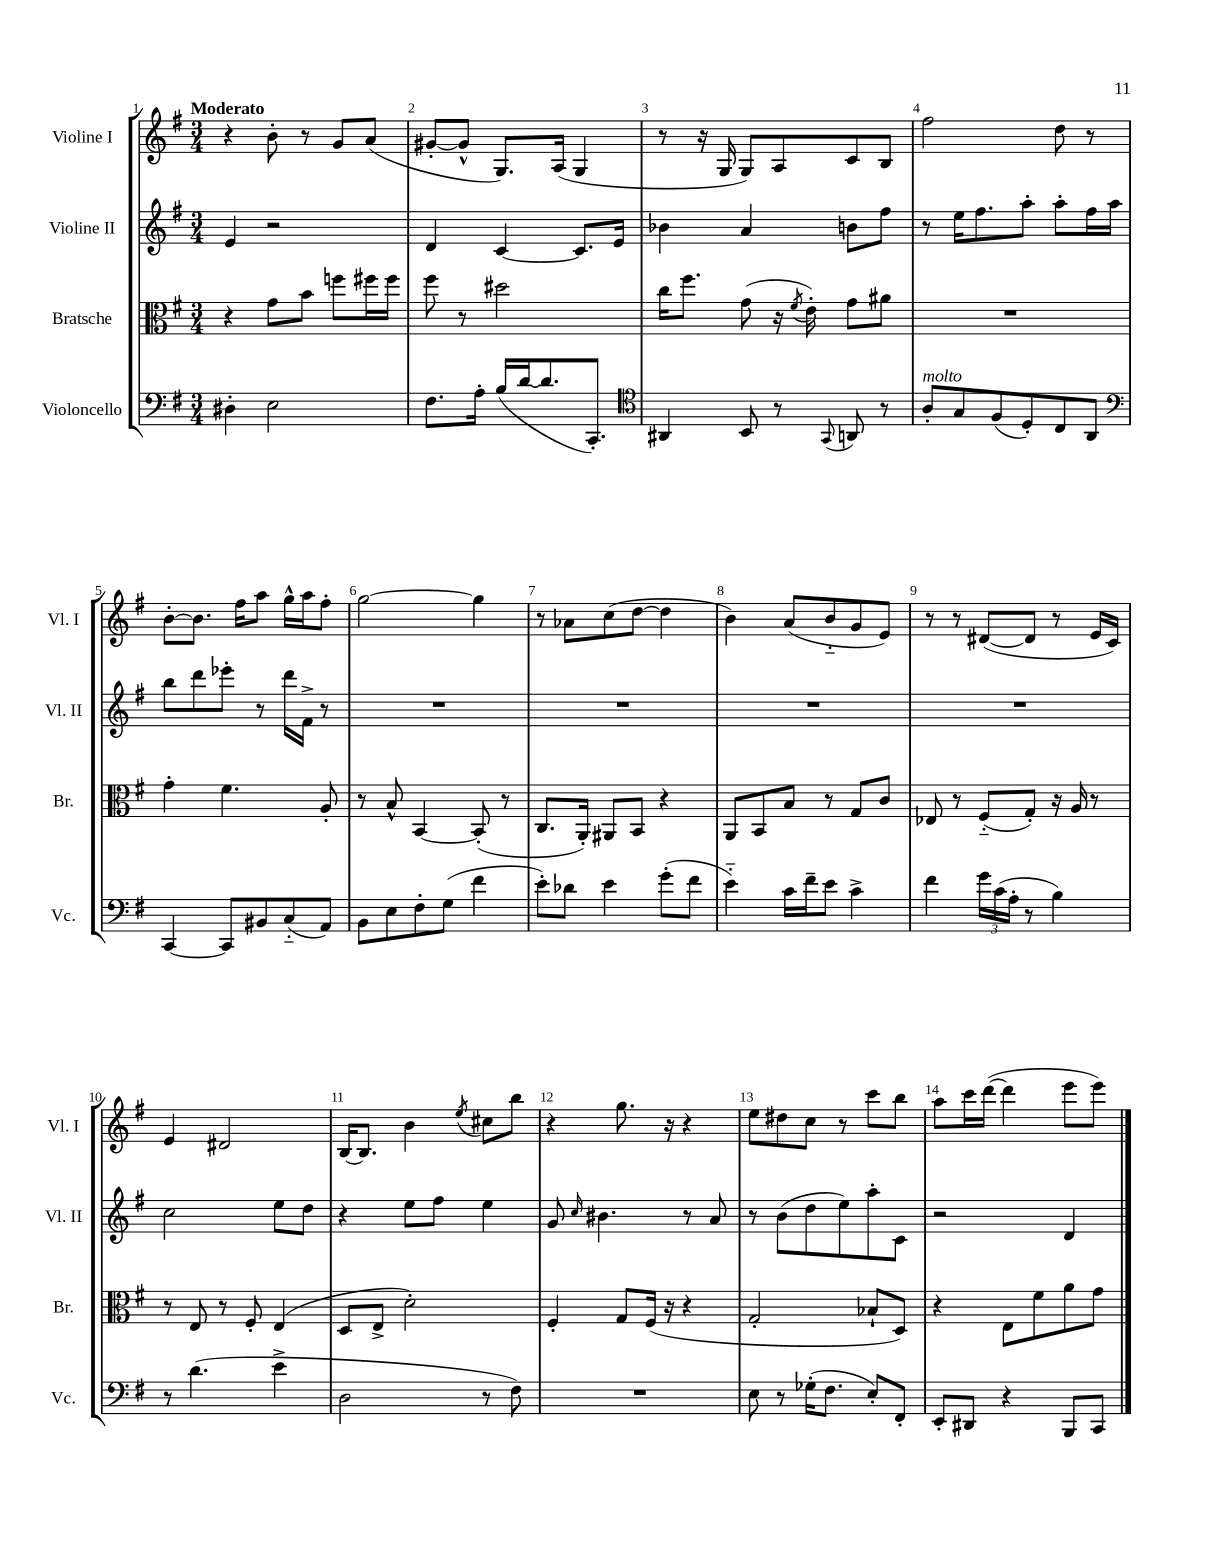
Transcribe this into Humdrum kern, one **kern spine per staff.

**kern	**kern	**kern	**kern
*part4	*part3	*part2	*part1
*staff4	*staff3	*staff2	*staff1
*I"Violoncello	*I"Bratsche	*I"Violine II	*I"Violine I
*I'Vc.	*I'Br.	*I'Vl. II	*I'Vl. I
*clefF4	*clefC3	*clefG2	*clefG2
*k[f#]	*k[f#]	*k[f#]	*k[f#]
*M3/4	*M3/4	*M3/4	*M3/4
=1	=1	=1	=1
!	!	!	!LO:TX:a:B:t=Moderato
4D#X'\	4r	4e/	4r
2E\	8g\L	2r	8b'\
.	8b\J	.	8r
.	8ffn\L	.	8g/L
.	16ff#X\L	.	(8a/J
.	16ff#\JJ	.	.
=2	=2	=2	=2
8.F#\L	8ff#\	4d/	[8g#X'/L
.	8r	.	8g#^^/J]
16A'\Jk	.	.	.
(16B/LL	2dd#X\	[4c/	8.G/L)
[16d/J	.	.	.
8.d/]	.	.	.
.	.	.	(16A/Jk
.	.	8.c/L]	4G/
8.CC'/J)	.	.	.
.	.	16e/Jk	.
=3	=3	=3	=3
*clefC4	*	*	*
4AA#X/	16cc\KL	4b-X\	8r
.	8.ff#\J	.	.
.	.	.	16r
.	.	.	16G/
8BB/	(8g\	4a/	8G/L)
8r	16r	.	8A/
.	8qf#/	.	.
.	16e'\)	.	.
8qqGG/	.	.	.
8AAn/	8g\L	8bn\L	8c/
8r	8a#X\J	8ff#\J	8B/J
=4	=4	=4	=4
!LO:TX:a:i:t=molto	!	!	!
8A'/L	2.r	8r	2ff#\
8G/	.	16ee\KL	.
.	.	8.ff#\	.
(8F#/	.	.	.
8D'/)	.	8aa'\J	.
8C/	.	8aa'\L	8dd\
8AA/J	.	16ff#\L	8r
.	.	16aa\JJ	.
!!LO:LB:g=z
=5	=5	=5	=5
*clefF4	*	*	*
[4CC/	4g'\	8bb\L	[8b'\L
.	.	8ddd\	8.b\J]
8CC/L]	4.f#\	8eee-X'\J	.
.	.	.	16ff#\KL
8BB#X/	.	8r	8aa\J
(8C/	.	16ddd\LL	16gg^^\LL
.	.	16f#^\JJ	16aa\J
8AA/J)	8A'/	8r	8ff#'\J
=6	=6	=6	=6
8BB\L	8r	2.r	[2gg\
8E\	8B^^/	.	.
8F#'\	[4BB/	.	.
(8G\J	.	.	.
4f#\	(8BB'/]	.	4gg\]
.	8r	.	.
=7	=7	=7	=7
8e'\L)	8.C/L	2.r	8r
8d-X\J	.	.	8a-X\L
.	16AA'/Jk)	.	.
4e\	8AA#X/L	.	(8cc\
.	8BB/J	.	[8dd\J
(8g'\L	4r	.	4dd\]
8f#\J	.	.	.
=8	=8	=8	=8
4e\)	8AA/L	2.r	4b\)
.	8BB/	.	.
16c\LL	8B/J	.	(8a/L
16f#~\J	.	.	.
8e\J	8r	.	8b/
4c^\	8G/L	.	8g/
.	8c/J	.	8e/J)
=9	=9	=9	=9
4f#\	8E-X/	2.r	8r
.	8r	.	8r
24g\LL	(8F#/L	.	([8d#X/L
(24c\	.	.	.
24A'\JJ	.	.	.
8r	8G'/J)	.	8d#/J]
4B\)	16r	.	8r
.	16A/	.	.
.	8r	.	16e/LL
.	.	.	16c/JJ)
!!LO:LB:g=z
=10	=10	=10	=10
8r	8r	2cc\	4e/
(4.d\	8E/	.	.
.	8r	.	2d#X/
.	8F#'/	.	.
4e^\	(4E/	8ee\L	.
.	.	8dd\J	.
=11	=11	=11	=11
2D\	8D/L	4r	[16B/KL
.	.	.	8.B/J]
.	8E^/J	.	.
.	2d'\)	8ee\L	4b\
.	.	8ff#\J	.
.	.	.	8qee/
8r	.	4ee\	8cc#X\L
8F#\)	.	.	8bb\J
=12	=12	=12	=12
2.r	4F#'/	8g/	4r
.	.	16qqcc/	.
.	.	4.b#X\	.
.	8G/L	.	8.gg\
.	(16F#/Jk	.	.
.	16r	.	16r
.	4r	8r	4r
.	.	8a/	.
=13	=13	=13	=13
8E\	2G'/	8r	8ee\L
8r	.	(8b\L	8dd#X\
(16G-X'\KL	.	8dd\	8cc\J
8.F#\J	.	.	.
.	.	8ee\)	8r
8E'/L)	8B-X`/L	8aa'\	8ccc\L
8FF#'/J	8D/J)	8c\J	8bb\J
=14	=14	=14	=14
8EE'/L	4r	2r	8aa\L
8DD#X/J	.	.	16ccc\L
.	.	.	([16ddd\JJ
4r	8E\L	.	4ddd\]
.	8f#\	.	.
8BBB/L	8a\	4d/	8eee\L
8CC/J	8g\J	.	8eee\J)
==	==	==	==
*-	*-	*-	*-
